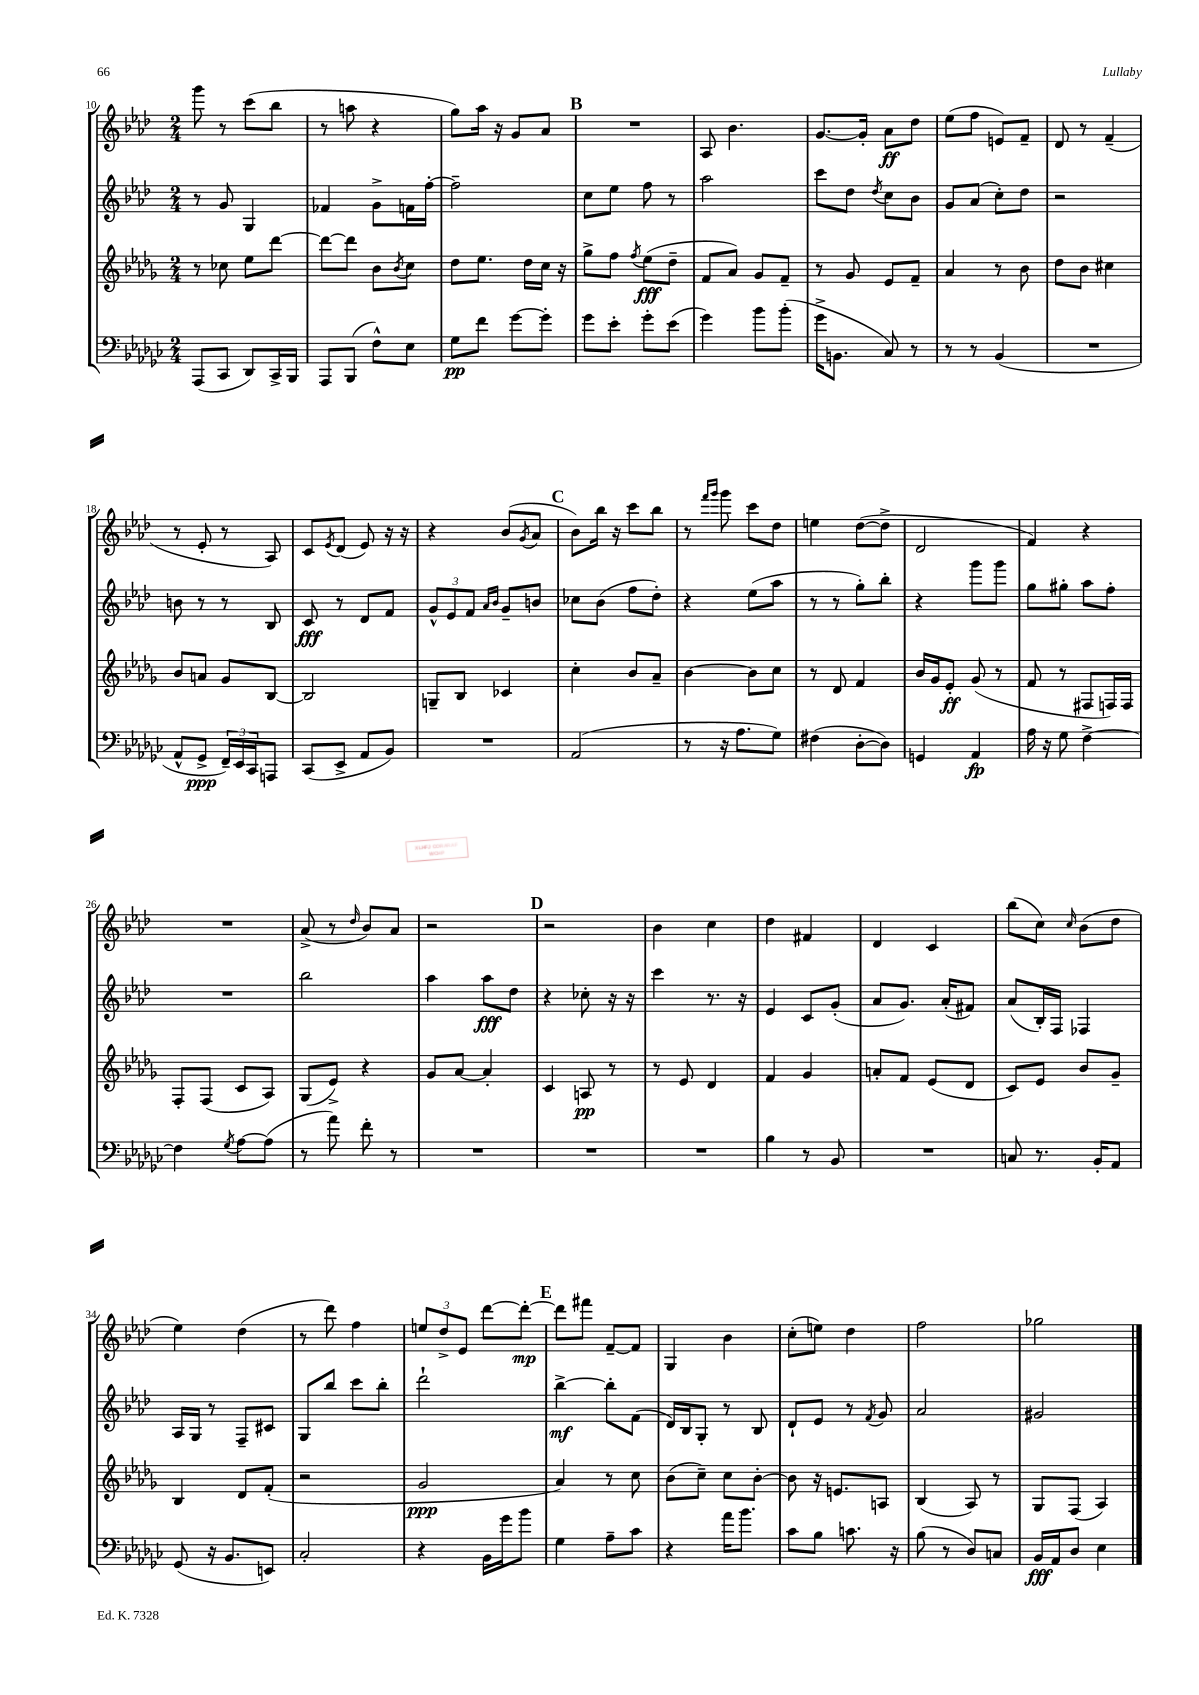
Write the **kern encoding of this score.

**kern	**kern	**kern	**kern
*staff4	*staff3	*staff2	*staff1
*clefF4	*clefG2	*clefG2	*clefG2
*k[b-e-a-d-g-c-]	*k[b-e-a-d-g-]	*k[b-e-a-d-]	*k[b-e-a-d-]
*M2/4	*M2/4	*M2/4	*M2/4
(8AAA-	8r	8r	8ggg
8CC-	8cc-	8g	8r
8DD-)	8ee-	4G	(8ccc
16CC-^	[8ddd-	.	8bb-
16BBB-	.	.	.
=	=	=	=
8AAA-	8ddd-_	4f-	8r
(8BBB-	8ddd-]	.	8aa
8F^^)	8b-	8g^	4r
.	8qb-	.	.
8E-	8cc	16f	.
.	.	[16ff'	.
=	=	=	=
8G-	8dd-	2ff~]	8gg)
8f	8.ee-	.	16aa-
.	.	.	16r
[8g-	.	.	8g
.	16dd-	.	.
8g-']	16cc	.	8a-
.	16r	.	.
=	=	=	=
8g-	8gg-^	8cc	2r
8e-'	8ff	8ee-	.
.	8qff	.	.
8g-'	(8ee-	8ff	.
(8e-	8dd-~	8r	.
=	=	=	=
4g-)	8f	2aa-	8A-
.	8a-)	.	4.b-
8b-	8g-	.	.
(8b-'	8f~	.	.
=	=	=	=
16g-^	8r	8ccc	[8.g
8.BB	.	.	.
.	8g-	8dd-	.
.	.	.	16g']
.	.	8qdd-	.
8C-)	8e-	8cc	8a-
8r	8f~	8b-	8dd-
=	=	=	=
8r	4a-	8g	(8ee-
8r	.	(8a-	8ff
(4BB-	8r	8cc')	8e)
.	8b-	8dd-	8f~
=	=	=	=
2r	8dd-	2r	8d-
.	8b-	.	8r
.	4cc#	.	(4f~
=	=	=	=
8AA-^^	8b-	8b	8r
8GG-^	8a	8r	8e-'
24FF~)	8g-	8r	8r
24EE-	.	.	.
24CC-	.	.	.
8AAA	[8B-	8B-	8A-)
=	=	=	=
(8CC-	2B-]	8c	8c
.	.	.	8qe-
8EE-^	.	8r	(8d-
8AA-	.	8d-	8e-)
8BB-)	.	8f	16r
.	.	.	16r
=	=	=	=
2r	8G~	12g^^	4r
.	.	12e-	.
.	8B-	.	.
.	.	12f	.
.	.	16qqa-	.
.	.	16qqb-	.
.	4c-	8g~	(8b-
.	.	.	8qg
.	.	8b	8a-
=	=	=	=
(2AA-	4cc'	8cc-	8b-)
.	.	(8b-	16bb-
.	.	.	16r
.	8b-	8ff	8ccc
.	8a-~	8dd-')	8bb-
=	=	=	=
8r	[4b-	4r	8r
.	.	.	16qqfff
.	.	.	16qqggg
16r	.	.	8ggg
8.A-	.	.	.
.	8b-]	(8ee-	8ccc
8G-)	8cc	8aa-	8dd-
=	=	=	=
(4F#	8r	8r	4ee
.	8d-	8r	.
[8D-'	4f	8gg')	([8dd-
8D-])	.	8bb-'	8dd-^]
=	=	=	=
4GG	16b-	4r	2d-
.	16g-	.	.
.	8e-'	.	.
4AA-	(8g-	8ggg	.
.	8r	8ggg	.
=	=	=	=
16A-	8f	8gg	4f)
16r	.	.	.
8G-	8r	8gg#'	.
[4F^	8F#	8aa-	4r
.	16F)	8ff'	.
.	16F	.	.
=	=	=	=
4F]	8F'	2r	2r
.	(8F	.	.
8qG-	.	.	.
[8A-	8c	.	.
(8A-]	8A-)	.	.
=	=	=	=
8r	(8G-	2bb-	(8a-^
8a-)	8e-^)	.	8r
.	.	.	16qqdd-
8f'	4r	.	8b-)
8r	.	.	8a-
=	=	=	=
2r	8g-	4aa-	2r
.	[8a-	.	.
.	4a-']	8aa-	.
.	.	8dd-	.
=	=	=	=
2r	4c	4r	2r
.	8A	8cc-'	.
.	8r	16r	.
.	.	16r	.
=	=	=	=
2r	8r	4ccc	4b-
.	8e-	.	.
.	4d-	8.r	4cc
.	.	16r	.
=	=	=	=
4B-	4f	4e-	4dd-
8r	4g-	8c	4f#
8BB-	.	(8g'	.
=	=	=	=
2r	8a'	8a-	4d-
.	8f	8.g)	.
.	(8e-	.	4c
.	.	(16a-'	.
.	8d-	8f#)	.
=	=	=	=
8C	8c)	(8a-	(8bb-
8.r	8e-	16B-')	8cc)
.	.	16F	.
.	.	.	16qqcc
.	8b-	4F-	(8b-
16BB-'	.	.	.
8AA-	8g-~	.	8dd-
=	=	=	=
(8GG-	4B-	16A-	4ee-)
.	.	16G	.
16r	.	8r	.
8.BB-	.	.	.
.	8d-	8F~	(4dd-
8EE)	(8f'	8c#	.
=	=	=	=
2C-'	2r	8G	8r
.	.	8bb-	8ddd-)
.	.	8ccc	4ff
.	.	8bb-'	.
=	=	=	=
4r	2g-	2ddd-`	12ee
.	.	.	12dd-^
.	.	.	12e-
16BB-	.	.	[8ddd-
16g-	.	.	.
8b-	.	.	8ddd-'_
=	=	=	=
4G-	4a-)	[4bb-^	8ddd-]
.	.	.	8fff#
8A-~	8r	8bb-']	[8f~
8c-	8cc	(8f	8f]
=	=	=	=
4r	(8b-	16d-)	4G
.	.	16B-	.
.	8cc~)	8G'	.
16a-	8cc	8r	4b-
8.b-	.	.	.
.	[8b-'	8B-	.
=	=	=	=
8c-	8b-]	8d-`	(8cc'
8B-	16r	8e-	8ee)
.	8.e	.	.
8.c	.	8r	4dd-
.	.	8qf	.
.	8A	8g	.
16r	.	.	.
=	=	=	=
(8B-	(4B-	2a-	2ff
8r	.	.	.
8D-)	8A-)	.	.
8C	8r	.	.
=	=	=	=
16BB-	8G-	2g#	2gg-
16AA-	.	.	.
8D-	(8F	.	.
4E-	4A-)	.	.
==	==	==	==
*-	*-	*-	*-
